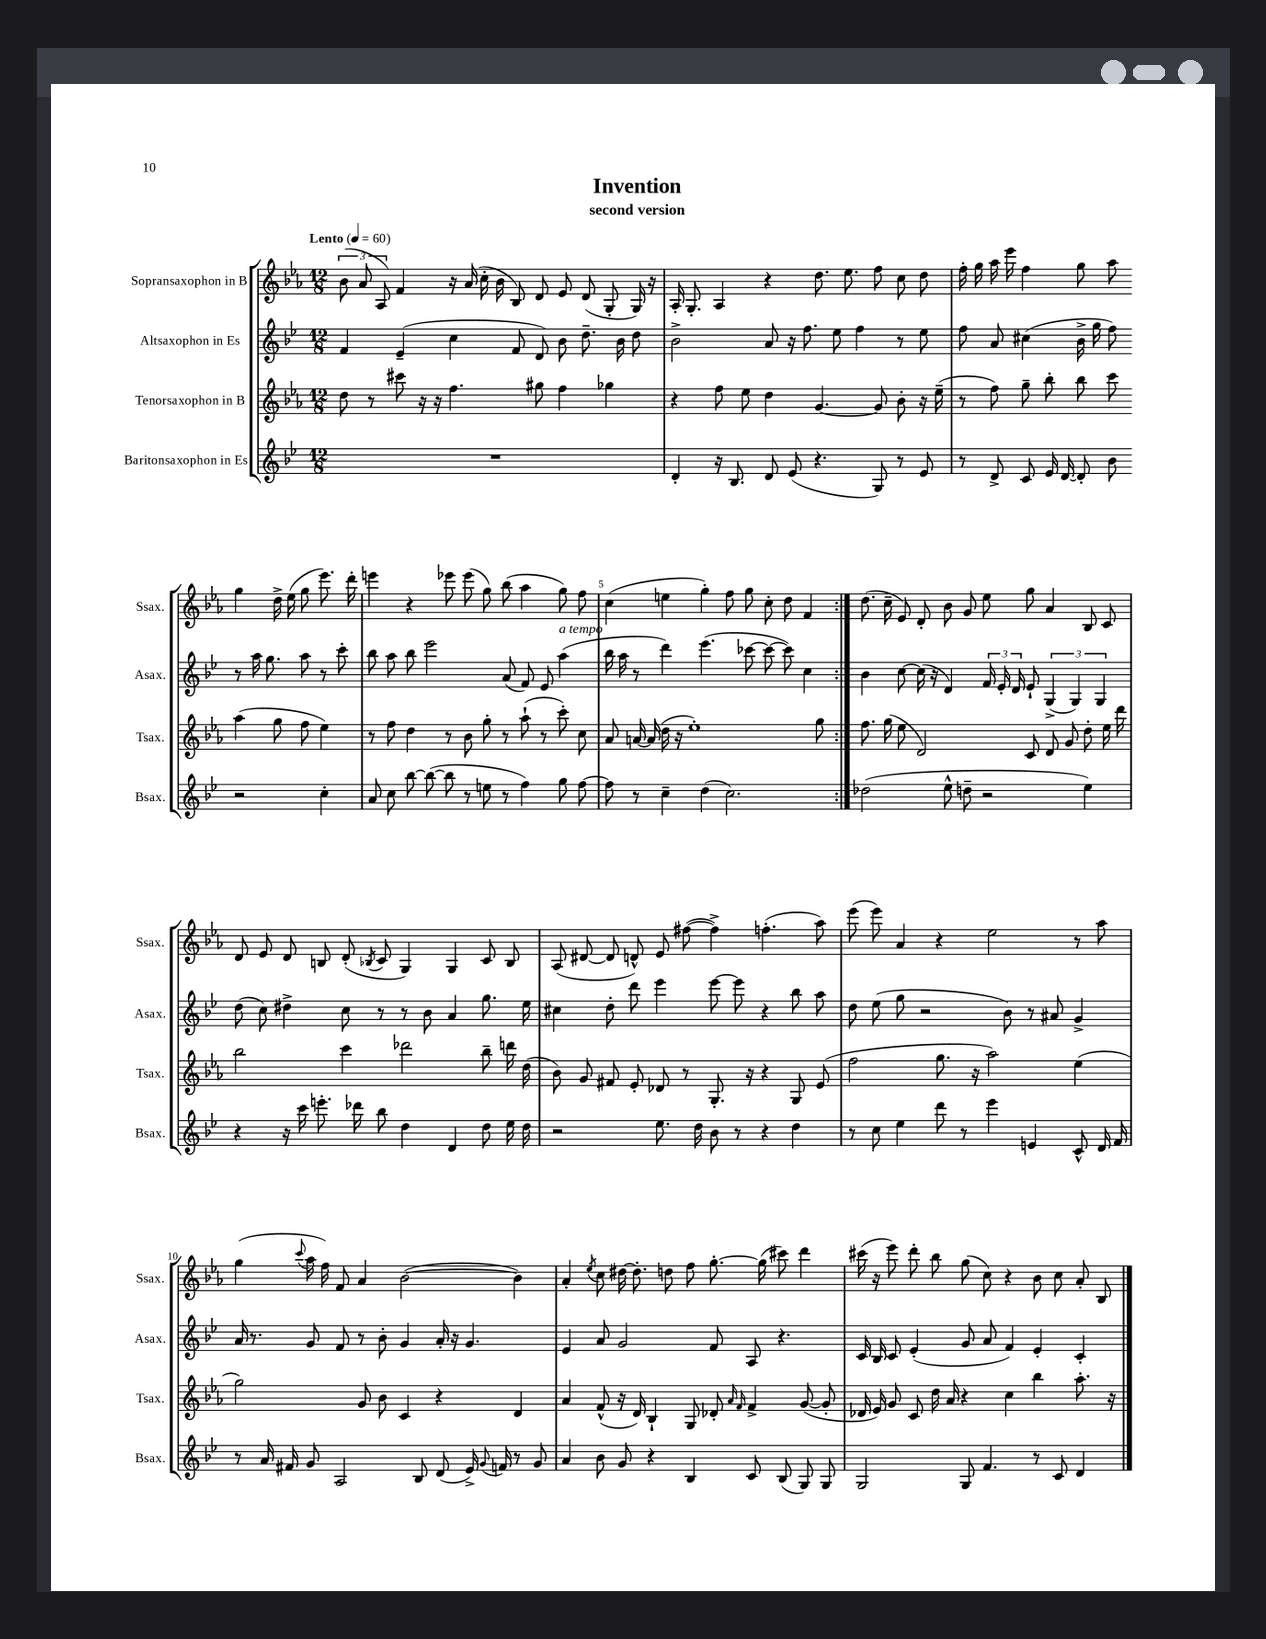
\header { title = "Invention" subtitle = "second version" }
<<
\new StaffGroup <<
\new Staff = "s0" \with { instrumentName = "Sopransaxophon in B" shortInstrumentName = "Ssax." } {
    \clef treble \key ees \major \numericTimeSignature \time 12/8 \tempo "Lento" 4 = 60
    \autoBeamOff \repeat volta 2 { \tuplet 3/2 { bes'8( aes'8 aes8) } f'4 r16 aes'16( c''16-. bes'16 bes8) d'8 ees'8 d'8( g8-. g16) r16 |
    aes16-. g8.-. aes4 r4 d''8. ees''8. f''8 c''8 d''8 |
    f''16-. g''16 aes''16 ees'''16 f''4 g''8 aes''8 g''4 d''16-> ees''16( g''8 ees'''8.) d'''16-. |
    e'''4 r4 ees'''8 ees'''8( g''8) bes''8( aes''4 g''8) f''8 |
    c''4( e''4 g''4-.) f''8 g''8 c''8-. d''8 f'4 | }
    d''8.( c''16-- ees'8) d'8-. bes'8 g'8 ees''8 g''8 aes'4 bes8 c'8 |
    d'8 ees'8 d'8 b8 d'8-.( \acciaccatura { bes8 } c'8 g4) g4 c'8 bes8 |
    aes8( dis'8~ dis'8 d'8-^) ees'8 fis''8~( fis''4->) f''4.-.( aes''8) |
    ees'''8( ees'''8) aes'4 r4 ees''2 r8 aes''8 |
    g''4( \appoggiatura { c'''8 } aes''16 f''16) f'8 aes'4 bes'2~( bes'4) |
    aes'4-. \acciaccatura { ees''8 } c''8 dis''16~ dis''8.-. d''8 f''8 g''8.~-. g''16( cis'''8) d'''4 |
    cis'''16( r16 ees'''8) d'''8-. bes''8 g''8( c''8) r4 bes'8 c''8 aes'8-. bes8 \bar "|." |
}
\new Staff = "s1" \with { instrumentName = "Altsaxophon in Es" shortInstrumentName = "Asax." } {
    \clef treble \key bes \major \numericTimeSignature \time 12/8
    \autoBeamOff \repeat volta 2 { f'4 ees'4--( c''4 f'8 d'8) bes'8 d''8.-- bes'16 d''8 |
    bes'2-> a'8 r16 f''8. ees''8 f''4 r8 ees''8 |
    f''8 a'8 cis''4( bes'16-> g''16 f''8) r8 a''16 g''8. a''8 r8 c'''8-. |
    bes''8 a''8 bes''8 ees'''2 a'8( f'8) ees'8 a''4^\markup { \italic "a tempo" }( |
    bes''16 a''16 r8 d'''4) ees'''4.( ces'''8~ ces'''8~ ces'''8) c''4 | }
    bes'4 c''8~ c''16( r16 d'4) \tuplet 3/2 { f'16 ees'16-. d'16 } ees'8-! \tuplet 3/2 { g4->( g4) g4 } |
    d''8( c''8) dis''4-> c''8 r8 r8 bes'8 a'4 g''8. ees''16 |
    cis''4 d''8-. d'''8 ees'''4 ees'''8~ ees'''8 r4 bes''8 a''8 |
    d''8 ees''8( g''8 r2 bes'8) r8 ais'8 g'4-> |
    a'16 r8. g'8 f'8 r8 bes'8-. g'4 a'16-. r16 g'4. |
    ees'4 a'8 g'2 f'8 a8 r4. |
    c'16 bes16 c'8 ees'4-.( g'8 a'8 f'4) ees'4-. c'4-. \bar "|." |
}
\new Staff = "s2" \with { instrumentName = "Tenorsaxophon in B" shortInstrumentName = "Tsax." } {
    \clef treble \key ees \major \numericTimeSignature \time 12/8
    \autoBeamOff \repeat volta 2 { d''8 r8 cis'''8 r16 r16 f''4. gis''8 f''4 ges''4 |
    r4 f''8 ees''8 d''4 g'4.~ g'8 bes'8-. r16 ees''16--( |
    r8 f''8) g''8-- bes''8-. bes''8 c'''8 aes''4( g''8 f''8 ees''4) |
    r8 f''8 d''4 r8 bes'8 g''8-. r8 aes''8-!( r8 c'''8-.) c''8 |
    aes'8 a'16~ a'16( d''16 r16 ees''1-.) g''8 | }
    f''8. g''16( ees''8 d'2) c'8 d'8 g'8 d''8-. ees''16 d'''16 |
    bes''2 c'''4 des'''2 bes''8-- d'''16 d''16( |
    bes'8) g'8 fis'8 ees'8-. des'8 r8 g8.-. r16 r4 g8 ees'8( |
    f''2 g''8. r16 aes''2) ees''4( |
    g''2) g'8 bes'8 c'4 r4 d'4 |
    aes'4 f'8-^( r16 d'16) bes4-! g8 des'8-. \grace { aes'16 f'16 } f'4-> g'8~( g'8-. |
    des'16 ees'16) g'8 c'8 d''16 aes'16 r4 c''4 bes''4 aes''8.-. r16 \bar "|." |
}
\new Staff = "s3" \with { instrumentName = "Baritonsaxophon in Es" shortInstrumentName = "Bsax." } {
    \clef treble \key bes \major \numericTimeSignature \time 12/8
    \autoBeamOff \repeat volta 2 { R1. |
    d'4-. r16 bes8. d'8 ees'8( r4. g8) r8 ees'8 |
    r8 d'8-> c'8 ees'16 d'16~ d'8-. bes'8 r2 c''4-. |
    a'8 c''8 bes''8~ bes''8~( bes''8 r8 e''8 r8 f''4) g''8 f''8~ |
    f''8 r8 c''4-- d''4( c''2.) | }
    des''2( ees''8-^ d''8-- r2 ees''4) |
    r4 r16 c'''16 e'''8.-. des'''16 bes''8 d''4 d'4 d''8 ees''16 d''16 |
    r2 ees''8. d''16 bes'8 r8 r4 d''4 |
    r8 c''8 ees''4 d'''8 r8 ees'''4 e'4 c'8-^ d'16 f'16 |
    r8 a'16 fis'16 g'8 a2 bes8 d'8( ees'16->) \appoggiatura { g'8 } f'16 r8 g'8 |
    a'4 bes'8 g'8 r4 bes4 c'8 bes8( g8) g8 |
    g2 g8 f'4. r8 c'8 d'4 \bar "|." |
}
>>
>>
\layout { \context { \Score \override BarNumber.break-visibility = ##(#f #t #t) barNumberVisibility = #(every-nth-bar-number-visible 5) } }
